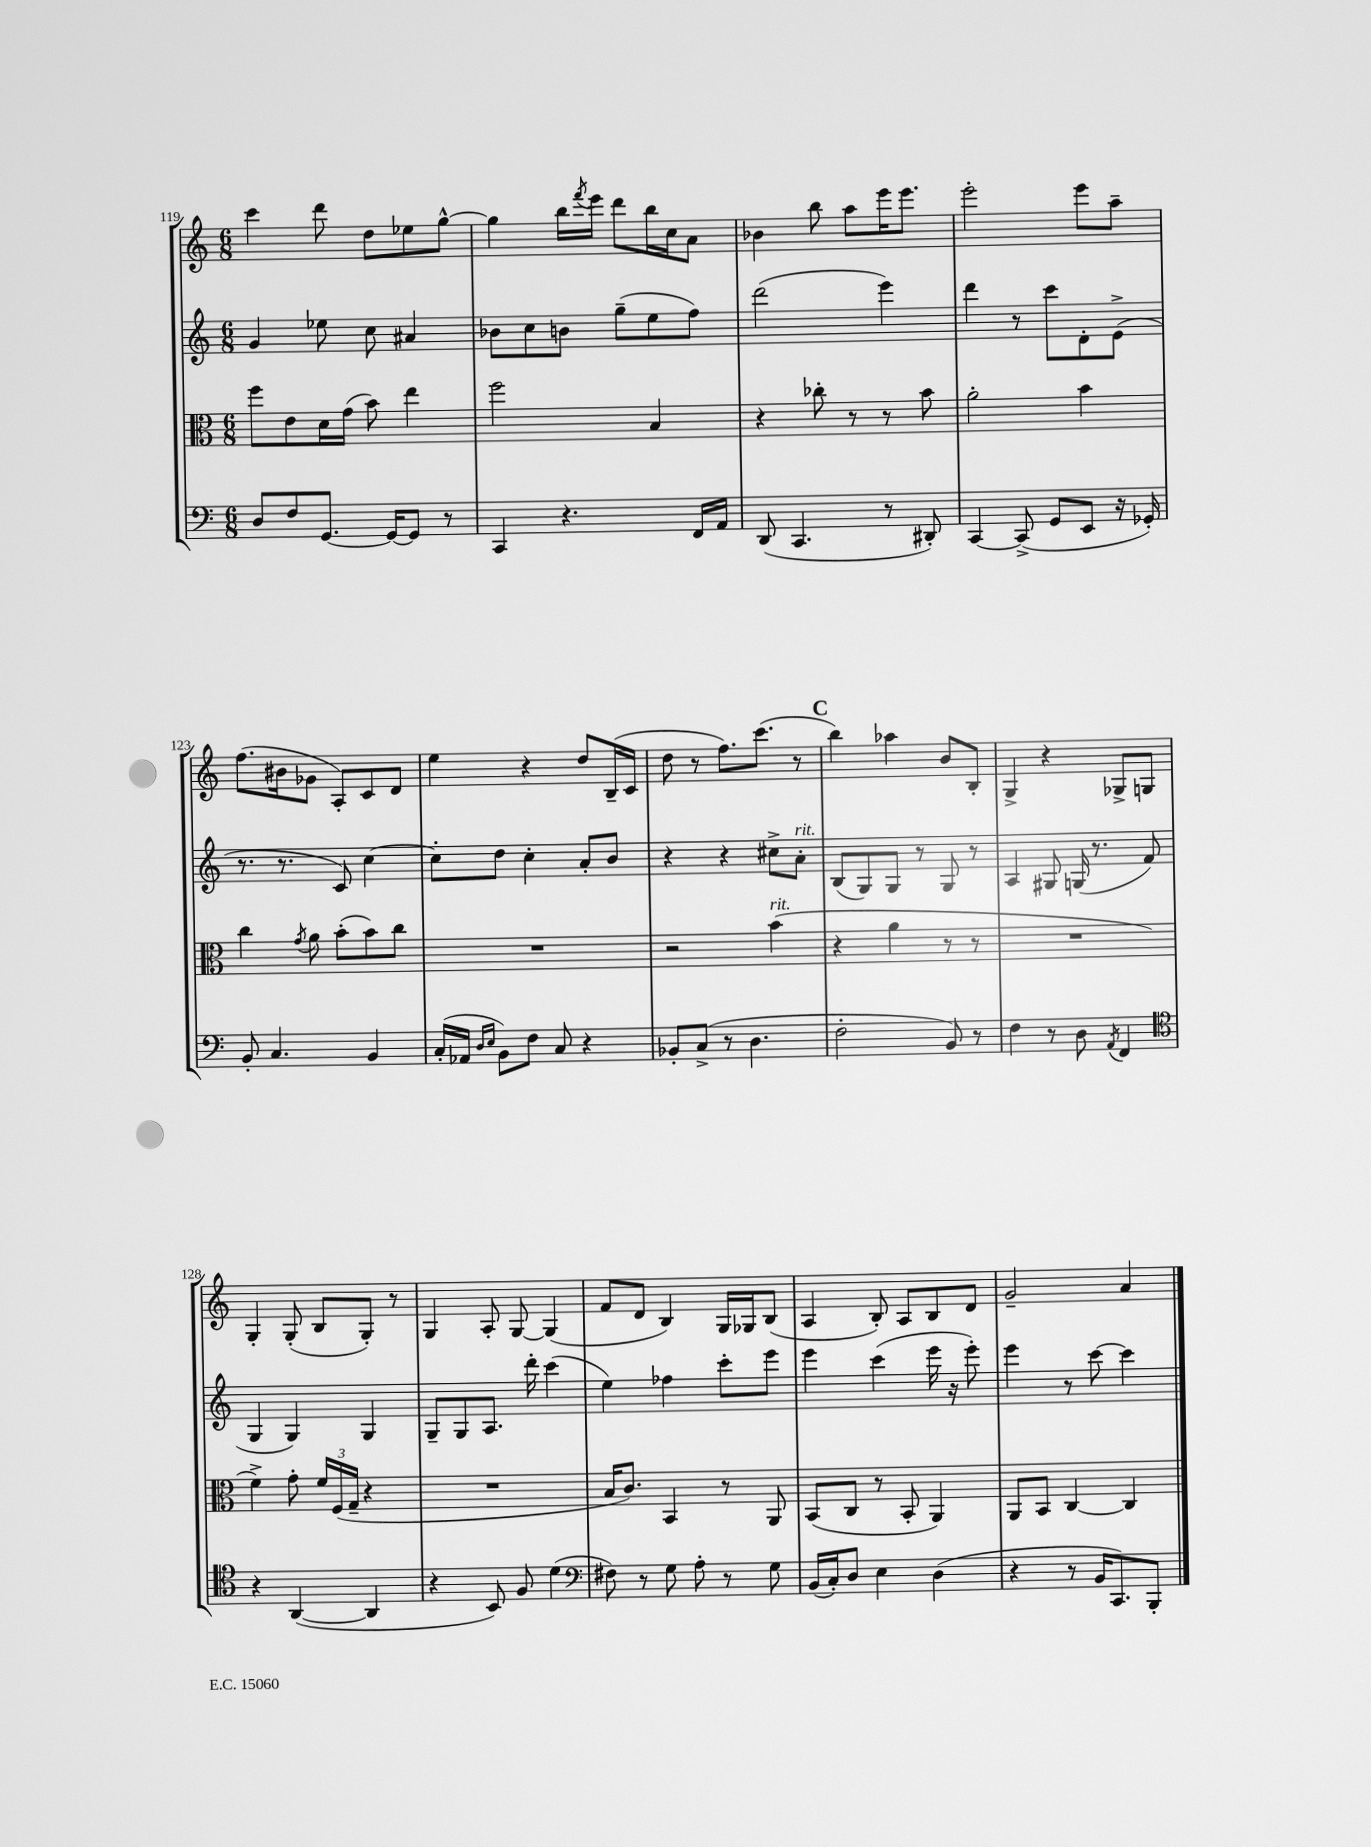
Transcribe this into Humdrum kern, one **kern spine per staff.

**kern	**kern	**kern	**kern
*staff4	*staff3	*staff2	*staff1
*clefF4	*clefC3	*clefG2	*clefG2
*k[]	*k[]	*k[]	*k[]
*M6/8	*M6/8	*M6/8	*M6/8
8D/L	8ff\L	4g/	4ccc\
8F/	8e\	.	.
[8.GG/J	16d\L	8ee-\	8ddd\
.	(16g\JJ	.	.
.	8b\)	8cc\	8dd\L
16GG/_LK	.	.	.
8GG/]J	4ee\	4a#/	8ee-\
8r	.	.	[8gg^^\J
=	=	=	=
4CC/	2ff\	8b-\L	4gg\]
.	.	8cc\	.
4.r	.	8b\J	16bb\LL
.	.	.	8qfff/
.	.	.	16eee\JJ
.	.	(8gg~\L	8ddd\L
.	4B/	8ee\	16bb\L
.	.	.	16cc\J
16FF/LL	.	8ff\J)	8a\J
16AA/JJ	.	.	.
=	=	=	=
(8DD/	4r	(2ddd\	4b-\
4.CC/	.	.	.
.	8cc-'\	.	8bb\
.	8r	.	8aa\L
8r	8r	4eee\)	16eee\K
.	.	.	8.eee\J
8DD#'/)	8b\	.	.
=	=	=	=
[4CC/	2a'\	4ddd\	2eee'\
(8CC^/]	.	8r	.
8GG/L	.	8ccc\L	.
8EE/J	4b\	8d'\	8eee\L
16r	.	(8e^\J	8aa~\J
16GG-'/)	.	.	.
=	=	=	=
8BB'/	4cc\	8.r	(8.ff\L
4.C/	.	.	.
.	.	8.r	16b#\k
.	8qg/	.	.
.	8a\	.	8g-\J
.	(8b'\L	8c/)	8A'/L)
4BB/	8b\)	[4cc\	8c/
.	8cc\J	.	8d/J
=	=	=	=
(16C'/LL	2.r	8cc'\]L	4ee\
16AA-/JJ	.	.	.
16qqD/LL	.	.	.
16qqE/JJ	.	.	.
8BB\L)	.	8dd\J	.
8F\J	.	4cc'\	4r
8C/	.	.	.
4r	.	8a'/L	8dd/L
.	.	8b/J	(16B~/L
.	.	.	16c/JJ
=	=	=	=
8BB-'/L	2r	4r	8dd\
(8C^/J	.	.	8r
8r	.	4r	8.ff\L)
4.D\	.	.	.
.	.	.	(8.ccc\J
.	(4b\	8cc#^\L	.
.	.	8a'\J	8r
=	=	=	=
2F'\	4r	(8B/L	4bb\)
.	.	8G/)	.
.	4a\	8G/J	4aa-\
.	.	8r	.
8BB/)	8r	8G/	8b/L
8r	8r	8r	8B'/J
=	=	=	=
4F\	2.r	4A/	4G^/
8r	.	8G#/	4r
8D\	.	(16G/	.
.	.	8.r	.
8qAA/	.	.	.
4FF/	.	.	8G-^/L
.	.	8f/	8G/J
=	=	=	=
*clefC4	*	*	*
4r	4f^\)	4G/	4G'/
([4AA/	8g'\	4G/)	(8G'/
.	24f/LL	.	8B/L
.	(24F/	.	.
.	24G~/JJ	.	.
4AA/]	4r	4G/	8G'/J)
.	.	.	8r
=	=	=	=
4r	2.r	8G~/L	4G/
.	.	8G/	.
8BB/)	.	8.A/J	8A'/
8F/	.	.	[8G/
.	.	16ddd'\	.
(4d\	.	(4ccc\	(4G/]
=	=	=	=
*clefF4	*	*	*
8F#\)	16B/LK	4ee\)	8f/L
.	8.c/J)	.	.
8r	.	.	8d/J
8G\	4BB/	4ff-\	4B/)
8A'\	.	.	.
8r	8r	8ccc'\L	16G/LL
.	.	.	16G-/J
8G\	8AA/	8eee\J	(8B/J
=	=	=	=
(16BB/LL	(8BB/L	4eee\	4A/
16C'/J)	.	.	.
8D/J	8C/J	.	.
4E\	8r	(4ccc\	8B'/)
.	8BB'/	.	8A/L
(4D\	4AA/)	16eee\	8B/
.	.	16r	.
.	.	8eee'\)	8d/J
=	=	=	=
4r	8AA/L	4eee\	2g~/
.	8BB/J	.	.
8r	[4C/	8r	.
16BB/LK	.	[8ccc\	.
8.CC/)	.	.	.
.	4C/]	4ccc\]	4a/
8BBB'/J	.	.	.
==	==	==	==
*-	*-	*-	*-
